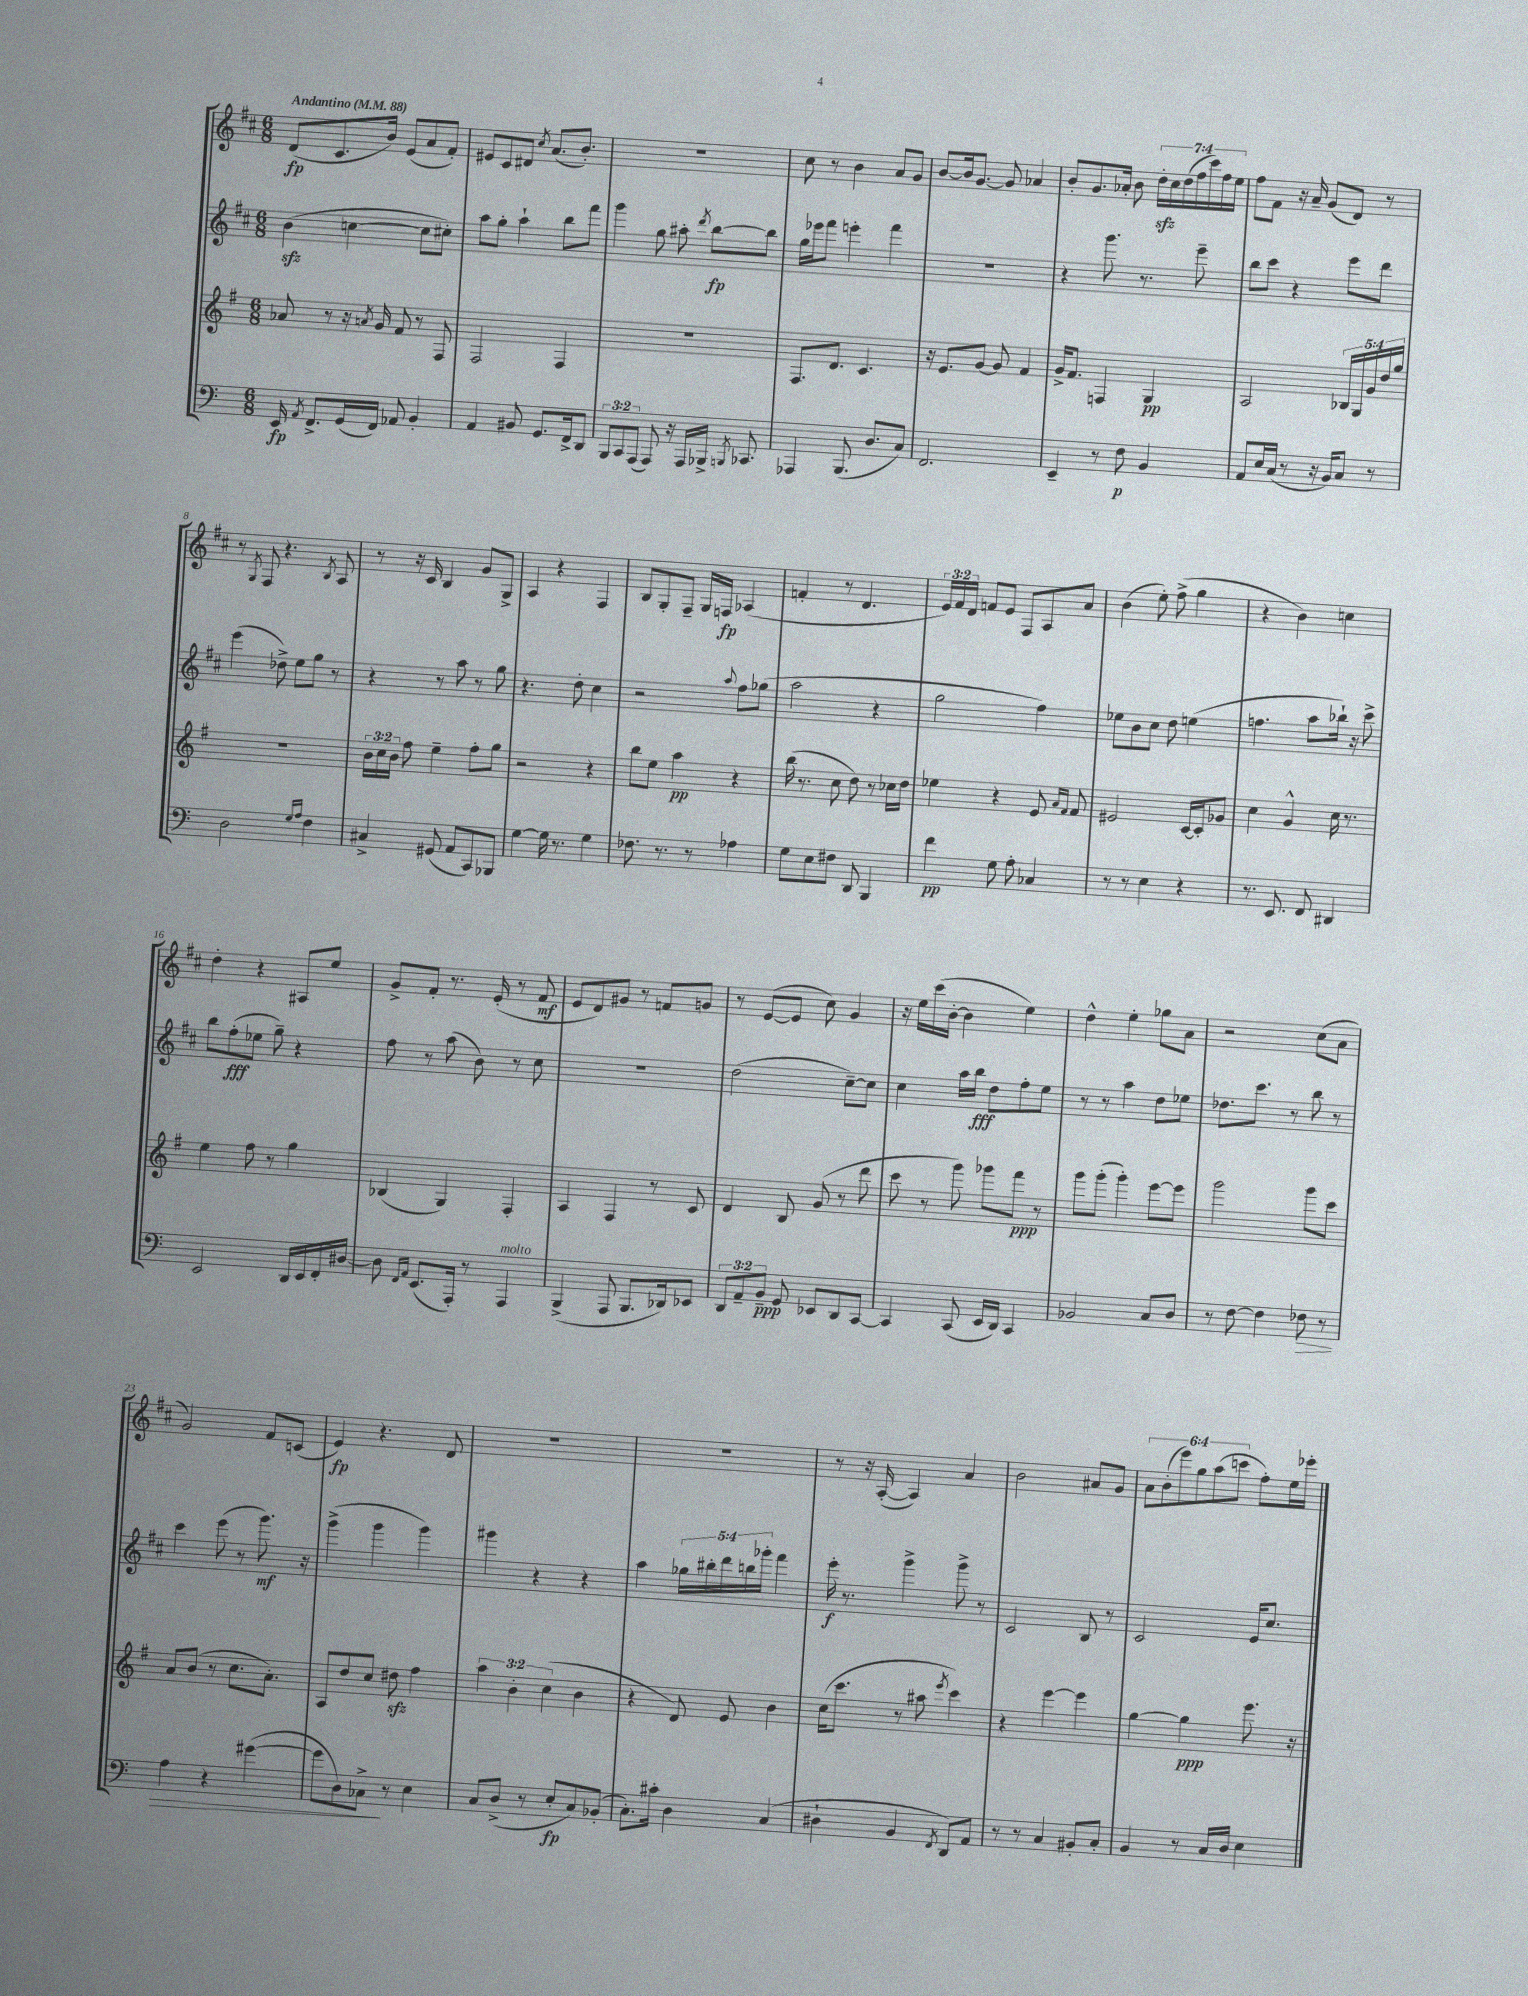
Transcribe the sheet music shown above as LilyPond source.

<<
\new StaffGroup <<
\new Staff = "s0" {
    \clef treble \key d \major \numericTimeSignature \time 6/8 \override Staff.TupletNumber.text = #tuplet-number::calc-fraction-text \tempo "Andantino" 4 = 88
    \autoBeamOff d'8[\fp( cis'8. b'16]) e'8[( a'8 fis'8]-.) |
    eis'8[ cis'8 dis'8] \acciaccatura { cis''8 } a'8.[( b'8.]-.) |
    r2. |
    cis''8 r8 b'4 a'8[ g'8] |
    b'8[~ b'16 g'8.]~ g'8 aes'4 |
    b'8[-. g'8. aes'16]-. b'8 \tuplet 7/4 { d''16[-.\sfz cis''16 d''16( fis''16 cis'''16) fis''16 e''16] } |
    fis''8[ fis'8] r16 a'16-- g'8[( d'8]) r8 |
    r8 \acciaccatura { g8 } fis8 r4. \acciaccatura { b8 } a8 |
    r8 r16 cis'16 b4 g'8[ g8]-> |
    a4 r4 fis4 |
    b8[ g8-. fis8]-- g16[ f16]\fp aes4( |
    f'4-. r8 d'4. |
    \tuplet 3/2 { e'16[) fis'16 d'16] } f'8[ e'8] fis8[ a8 a'8] |
    b'4( e''8-.) fis''8->( g''4 |
    r4 b'4) c''4 |
    d''4-. r4 ais8[ e''8] |
    g'8[-> fis'8]-. r8. e'16-.( r8 fis'8\mf |
    e'8[ d'8) gis'8] r8 f'8[ g'8] |
    r8 e'8[~( e'8] cis''8) g'4 |
    r16 e''16[ cis'''16( b'16]~-. b'4 e''4) |
    d''4-^ e''4-. ges''8[ a'8] |
    r2 cis''8[( a'8] |
    g'2) fis'8[ c'8]( |
    e'4\fp) r4. d'8 |
    R2. |
    R2. |
    r8 r16 a16~-.( a4) a'4 |
    b'2 ais'8[ g'8] |
    \tuplet 6/4 { a'8[ b'8-.( e'''8) g''8 a''8( c'''8] } fis''8[-.) e''16 ees'''16]-. \bar "|." |
}
\new Staff = "s1" {
    \clef treble \key d \major \numericTimeSignature \time 6/8 \override Staff.TupletNumber.text = #tuplet-number::calc-fraction-text
    \autoBeamOff b'4\sfz( c''4~ c''8[ cis''8]-.) |
    a''8[ g''8]-. a''4-! b''8[ fis'''8] |
    g'''4 g''8 ais''8-. \acciaccatura { d'''8 } b''8[~\fp b''8] |
    g''16[ ees'''16 fis'''8] e'''4-. fis'''4 |
    R2. |
    r4 g'''8. r8. e'''8-- |
    b''8[ cis'''8] r4 e'''8[ d'''8] |
    e'''4( des''8->) e''8[ g''8] r8 |
    r4 r8 a''8 r8 g''8 |
    r4. d''8-. cis''4 |
    r2 \appoggiatura { a''8 } fis''8[ ges''8]( |
    a''2 r4 |
    g''2 fis''4) |
    ees''8[ b'8 cis''8] d''8 e''4( |
    f''4. a''8[ bes''16]-!) r16 cis'''8-> |
    b''8[ fis''8-.\fff( ees''8] g''8--) r4 |
    fis''8 r8 a''8( b'8) r8 cis''8 |
    R2. |
    d''2( cis''8[~--) cis''8] |
    cis''4 a''16[ b''16]\fff d''8[ fis''8-. e''8] |
    r8 r8 a''4 d''8[ ees''8] |
    des''8.[ cis'''8.] r8 b''8 r8 |
    cis'''4 e'''8( r8 g'''8.\mf) r16 |
    g'''4->( g'''4 g'''4) |
    gis'''4 r4 r4 |
    a''4 \tuplet 5/4 { ges''16[ bis''16-. d'''16 b''16 ges'''16]-. } fis'''4 |
    e'''16-.\f r8. g'''4-> g'''8-> r8 |
    cis'2 b8 r8 |
    cis'2 e'16[ cis''8.] \bar "|." |
}
\new Staff = "s2" {
    \clef treble \key g \major \numericTimeSignature \time 6/8 \override Staff.TupletNumber.text = #tuplet-number::calc-fraction-text
    \autoBeamOff aes'8 r8 r16 \acciaccatura { a'8 } g'16 fis'8 r8 fis8 |
    fis2 fis4 |
    R2. |
    fis8.[ d'8.] c'4. |
    r16 e'8.[ g'8]~ g'8 fis'4 |
    g'16[-> fis'8.] f4 g4\pp |
    a2 \tuplet 5/4 { bes16[ g16 g'16 d''16 g''16] } |
    R2. |
    \tuplet 3/2 { b'16[ c''16 b'16] } fis''8 e''4-- fis''8[-. g''8] |
    r2 r4 |
    b''8[ e''8] a''4\pp r4 |
    b''16( r8. c''8 d''8) r8 ces''16[ d''16] |
    ees''4 r4 e'8 \grace { a'16[ fis'16] } fis'8 |
    eis'2 c'16[~ c'16-. ges'8] |
    c''4 g'4-^ c''16 r8. |
    e''4 fis''8 r8 g''4 |
    bes4( g4) fis4-. |
    a4 fis4 r8 c'8 |
    d'4 b8 g'8( r8 d'''8 |
    c'''8 r8 g'''8) ges'''8[ fis'''8]\ppp r8 |
    g'''8[ g'''8]-.( g'''4-.) e'''8[~ e'''8] |
    g'''2 g'''8[ c'''8] |
    a'8[ b'8]( r8 c''8.[ a'8.]-.) |
    a8[ d''8 c''8] dis''8\sfz fis''4 |
    \tuplet 3/2 { a''4 b'4-. c''4( } b'4 |
    r4 d'8) e'8 b'4 |
    c''16[( c'''8.] r8 ais''8 \acciaccatura { e'''8 } c'''4) |
    r4 e'''4~ e'''4 |
    g''4~ g''4\ppp e'''8. r16 \bar "|." |
}
\new Staff = "s3" {
    \clef bass \key c \major \numericTimeSignature \time 6/8 \override Staff.TupletNumber.text = #tuplet-number::calc-fraction-text
    \autoBeamOff e,16\fp \acciaccatura { a,8 } f,8.[-> g,16( f,16]) aes,8 b,4-. |
    a,4 bis,8 g,8.[ f,16-> d,8] |
    \tuplet 3/2 { b,,8[ c,8 a,,8]( } a,,8) r16 a,,16[ bes,,16]-> \acciaccatura { b,,8 } ces,8. |
    aes,,4 b,,8.( d8.[ c8]) |
    f,2. |
    e,4-- r8 f8\p b,4 |
    a,8[ e16 c16]( r8 r16 b,16[) c8] r8 |
    d2 \grace { g16[ a16] } f4 |
    cis4-> gis,8( a,8[ c,8) bes,,8] |
    g4~ g16 r8. g4 |
    fes8. r8. r8 aes4 |
    g8[ e8 fis8] d,8 b,,4 |
    f'4\pp g8 a8-. ces4 |
    r8 r8 e4 r4 |
    r8. e,8. f,8 dis,4 |
    e,2 d,16[ e,16 f,16-. dis16]~ |
    dis8 \grace { f,16[ a,16] } e,8.[( a,,16]-.) r8 a,,4^\markup { \italic "molto" } |
    b,,4->( a,,8 b,,8.[ des,16) ees,8] |
    \tuplet 3/2 { d,8[ a,8-- b,8]--\ppp } g,8 ees,8[ d,8 c,8]~ |
    c,4 c,8( e,16[ d,16]) c,4 |
    bes,2 c8[ d8] |
    r8 f8~ f4 fes8\> r8 |
    a4 r4 gis'4~( |
    gis'8[ d8) ces8]->\! r8 e4 |
    c8[ d8]->( r8 e8[-.\fp c8) bes,8]-.( |
    c8.[-.) cis'16]-. d4 c4( |
    dis4-! b,4 \acciaccatura { f,8 } d,8[) a,8] |
    r8 r8 c4 bis,8[-. c8]-. |
    b,4 r8 c16[ d16] e4 \bar "|." |
}
>>
>>
